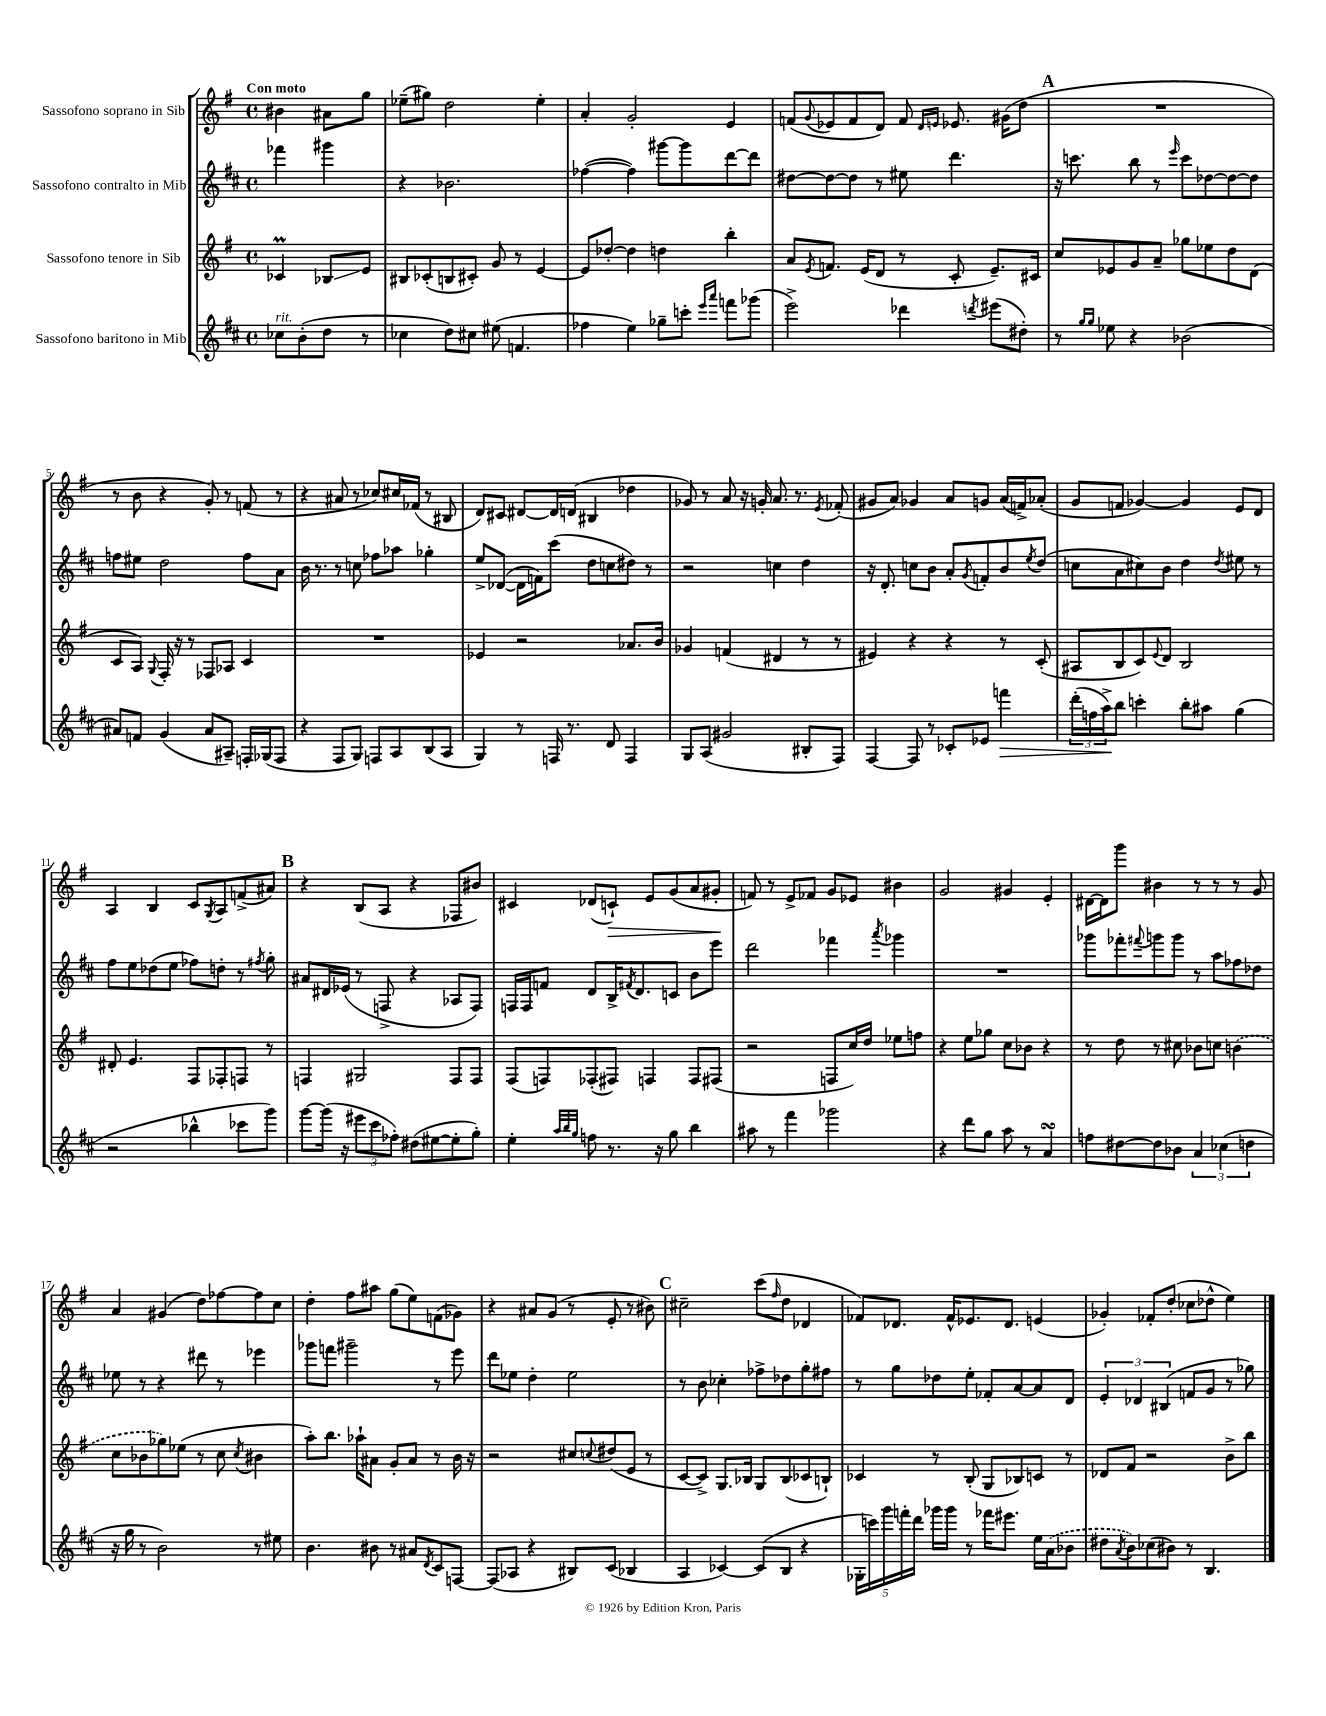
<<
\new StaffGroup <<
\new Staff = "s0" \with { instrumentName = "Sassofono soprano in Sib" } {
    \clef treble \key g \major \defaultTimeSignature \time 4/4 \partial 2 \tempo "Con moto"
    bis'4 ais'8 g''8 |
    ees''8--( gis''8) d''2 ees''4-. |
    a'4-. g'2-. e'4 |
    f'8( \appoggiatura { g'8 } ees'8 f'8 d'8) f'8 \grace { d'16 e'16 } ees'8. gis'16( d''8 |
    \mark \markup { \bold "A" } R1 |
    r8 b'8 r4 g'8-.) r8 f'8( r8 |
    r4 ais'8 r8 ces''8) cis''16 fes'16( r8 bis8 |
    d'8) cis'8 dis'8~ dis'16 d'16( bis4 des''4 |
    ges'8) r8 a'8 r16 g'16-. a'8. r8. \acciaccatura { e'8 } fes'8-.( |
    gis'8 a'8) ges'4 a'8 g'8 a'16( f'16->) aes'8-.( |
    g'8 f'8 ges'4~) ges'4 e'8 d'8 |
    a4 b4 c'8 \acciaccatura { g8 } a8 f'8->( ais'8) |
    \mark \markup { \bold "B" } r4 b8( a8 r4 fes8 bis'8) |
    cis'4 des'8( c'8-!\>) e'8 g'8( a'8 gis'8-.\! |
    f'8) r8 e'8-> fes'8 g'8 ees'8 bis'4 |
    g'2 gis'4 e'4-. |
    dis'16~ dis'16 g'''8 bis'4 r8 r8 r8 g'8 |
    a'4 gis'4( d''8) fes''8~ fes''8 c''8 |
    d''4-. fis''8 ais''8 g''8( e''8) f'8( ges'8) |
    r4 ais'8 g'8( r8 e'8-. r8 bis'8) |
    \mark \markup { \bold "C" } cis''2-- c'''8( \grace { fis''16 } d''8 des'4 |
    fes'8) des'8. fes'16-^ ees'8. des'8. e'4( |
    ges'4-.) fes'8-. d''8-.( ces''8 des''8-^ e''4) \bar "|." |
}
\new Staff = "s1" \with { instrumentName = "Sassofono contralto in Mib" } {
    \clef treble \key d \major \defaultTimeSignature \time 4/4 \partial 2
    fes'''4 gis'''4 |
    r4 bes'2. |
    fes''4~( fes''4) gis'''8~ gis'''8 d'''8~ d'''8 |
    dis''8~ dis''8~ dis''8 r8 eis''8 d'''4. |
    \mark \markup { \bold "A" } r16 c'''8. b''8 r8 \grace { e'''16 } c'''8 des''8~ des''8~ des''8 |
    f''8 eis''8 d''2 f''8 a'8 |
    b'16 r8. r8 c''8 fes''8 aes''8 ges''4-. |
    e''8-> des'8~( des'16 f'16) cis'''8( d''8 c''8 dis''8) r8 |
    r2 c''4 d''4 |
    r16 d'8.-. c''8 b'8 a'8-. \acciaccatura { g'8 } f'8-. b'8 \acciaccatura { e''8 } d''8( |
    c''8 a'8 cis''8) b'8 d''4 \acciaccatura { d''8 } eis''8 r8 |
    fis''8 e''8 des''8( e''8 fes''8) d''8-. r8 \acciaccatura { fis''8 } g''8-. |
    \mark \markup { \bold "B" } ais'8 dis'16 ees'16( r8 f8-> r4 aes8 f8) |
    f16 f16 f'8 d'8 b16-> \acciaccatura { fis'8 } d'8. c'8 b'8 e'''8 |
    d'''2 fes'''4 \acciaccatura { a'''8 } ges'''4 |
    R1 |
    ges'''8 fes'''8-. \appoggiatura { fis'''8 } g'''8 g'''8 r8 a''8 fes''8 des''8 |
    ees''8 r8 r4 dis'''8 r8 ees'''4 |
    ges'''8 f'''8 gis'''2-- r8 e'''8 |
    d'''8 ees''8 d''4-. ees''2 |
    \mark \markup { \bold "C" } r8 b'8 ces''4-. fes''8-> des''8 g''8-. fis''8 |
    r8 g''8 des''8 e''8-. fes'8-. a'8~ a'8 d'8 |
    \tuplet 3/2 { e'4-. des'4 bis4( } f'8 g'8 r8 ges''8) \bar "|." |
}
\new Staff = "s2" \with { instrumentName = "Sassofono tenore in Sib" } {
    \clef treble \key g \major \defaultTimeSignature \time 4/4 \partial 2
    ces'4\prall bes8\glissando e'8 |
    bis8 ces'8-.( b8 cis'8-.) g'8 r8 e'4~ |
    e'8 des''8~-. des''4 d''4 b''4-. |
    a'8 \acciaccatura { e'8 } f'8. e'16( d'8 r8 c'8-. e'8.--) cis'16 |
    \mark \markup { \bold "A" } c''8 ees'8 g'8 a'8-- ges''8 ees''8 d''8 d'8( |
    c'8 a8) \appoggiatura { g8 } fis16-. r16 r8 fes8 aes8 c'4 |
    R1 |
    ees'4 r2 aes'8. b'16 |
    ges'4 f'4( dis'4 r8 r8 |
    eis'4) r4 r4 r8 c'8-.( |
    ais8 b8 c'8) \appoggiatura { e'8 } d'8 b2 |
    dis'8-. e'4. fis8 fes8-. f8 r8 |
    \mark \markup { \bold "B" } f4 gis2 f8 f8 |
    fis8( f8) fes8-.( fis8) f4 f8 fis8( |
    r2 f8 c''16) d''16 ees''8 f''8 |
    r4 e''8 ges''8 c''8 bes'8 r4 |
    r8 d''8 r8 cis''8 bes'8 c''8 \once \slurDashed b'4( |
    c''8 bes'8 ges''8) ees''8( r8 c''8 \acciaccatura { c''8 } bis'4 |
    a''8-.) b''8. aes''16-! ais'8 g'8-. ais'8 r8 b'16 r16 |
    r2 cis''8 \appoggiatura { c''8 } dis''8( e'8 r8 |
    \mark \markup { \bold "C" } c'8~ c'8->) g8. bes16 g8 bes8( ces'8 b8-!) |
    ces'4 r8 b8-.( g8 bes8) c'8 r8 |
    des'8 fis'8 r2 b'8-> b''8 \bar "|." |
}
\new Staff = "s3" \with { instrumentName = "Sassofono baritono in Mib" } {
    \clef treble \key d \major \defaultTimeSignature \time 4/4 \partial 2
    ces''8^\markup { \italic "rit." } b'8-.( d''8 r8 |
    ces''4 d''8) cis''8 eis''8( f'4. |
    fes''4 e''4) ges''8-- c'''8-. \grace { e'''16 a'''16 } f'''8 ges'''8( |
    e'''2->) des'''4 \acciaccatura { d'''8 } eis'''8( dis''8-.) |
    \mark \markup { \bold "A" } r8 \grace { g''16 g''16 } ees''8 r4 bes'2( |
    ais'8) f'8 g'4( ais'8 ais8--) f16-. ges16( f8 |
    r4 fis8 g8) f8 a8 b8( a8 |
    g4) r8 f16 r8. d'8 f4 |
    g8 a8( gis'2 bis8-. fis8) |
    fis4~ fis8 r8 ces'8-. ees'8 f'''4\> |
    \tuplet 3/2 { d'''16-.( f''16 a''16->\!) } b''8 c'''4-. b''8-. ais''8 g''4( |
    r2 bes''4-^ ces'''8 g'''8) |
    \mark \markup { \bold "B" } g'''8~ g'''16( r16 \tuplet 3/2 { eis'''8 cis'''8 fes''8-.) } dis''8( eis''8~ eis''8-. g''8-.) |
    e''4-. \grace { a''32 b''32 g''32 } f''8 r8. r16 g''8 b''4 |
    ais''8 r8 fis'''4 ges'''2 |
    r4 d'''8 g''8 a''8 r8 a'4\turn |
    f''8 dis''8~ dis''8 bes'8 \tuplet 3/2 { a'4 ces''4( d''4 } |
    r16 g''16 r8 b'2) r8 eis''8 |
    b'4. bis'8 r8 ais'8 \acciaccatura { d'8 } cis'8 f8~ |
    f8( aes8 r4 bis8) cis'8( bes4 |
    \mark \markup { \bold "C" } a4 ces'4~) ces'8( b8 r4 |
    \tuplet 5/4 { ges16-. c'''16) g'''16 f'''16-. d'''16 } ges'''16 ges'''16 r8 fes'''16 eis'''8. e''16 \once \slurDashed a'16( bes'8 |
    dis''8 \acciaccatura { a'8 } b'8) ces''8( bis'8) r8 b4. \bar "|." |
}
>>
>>
